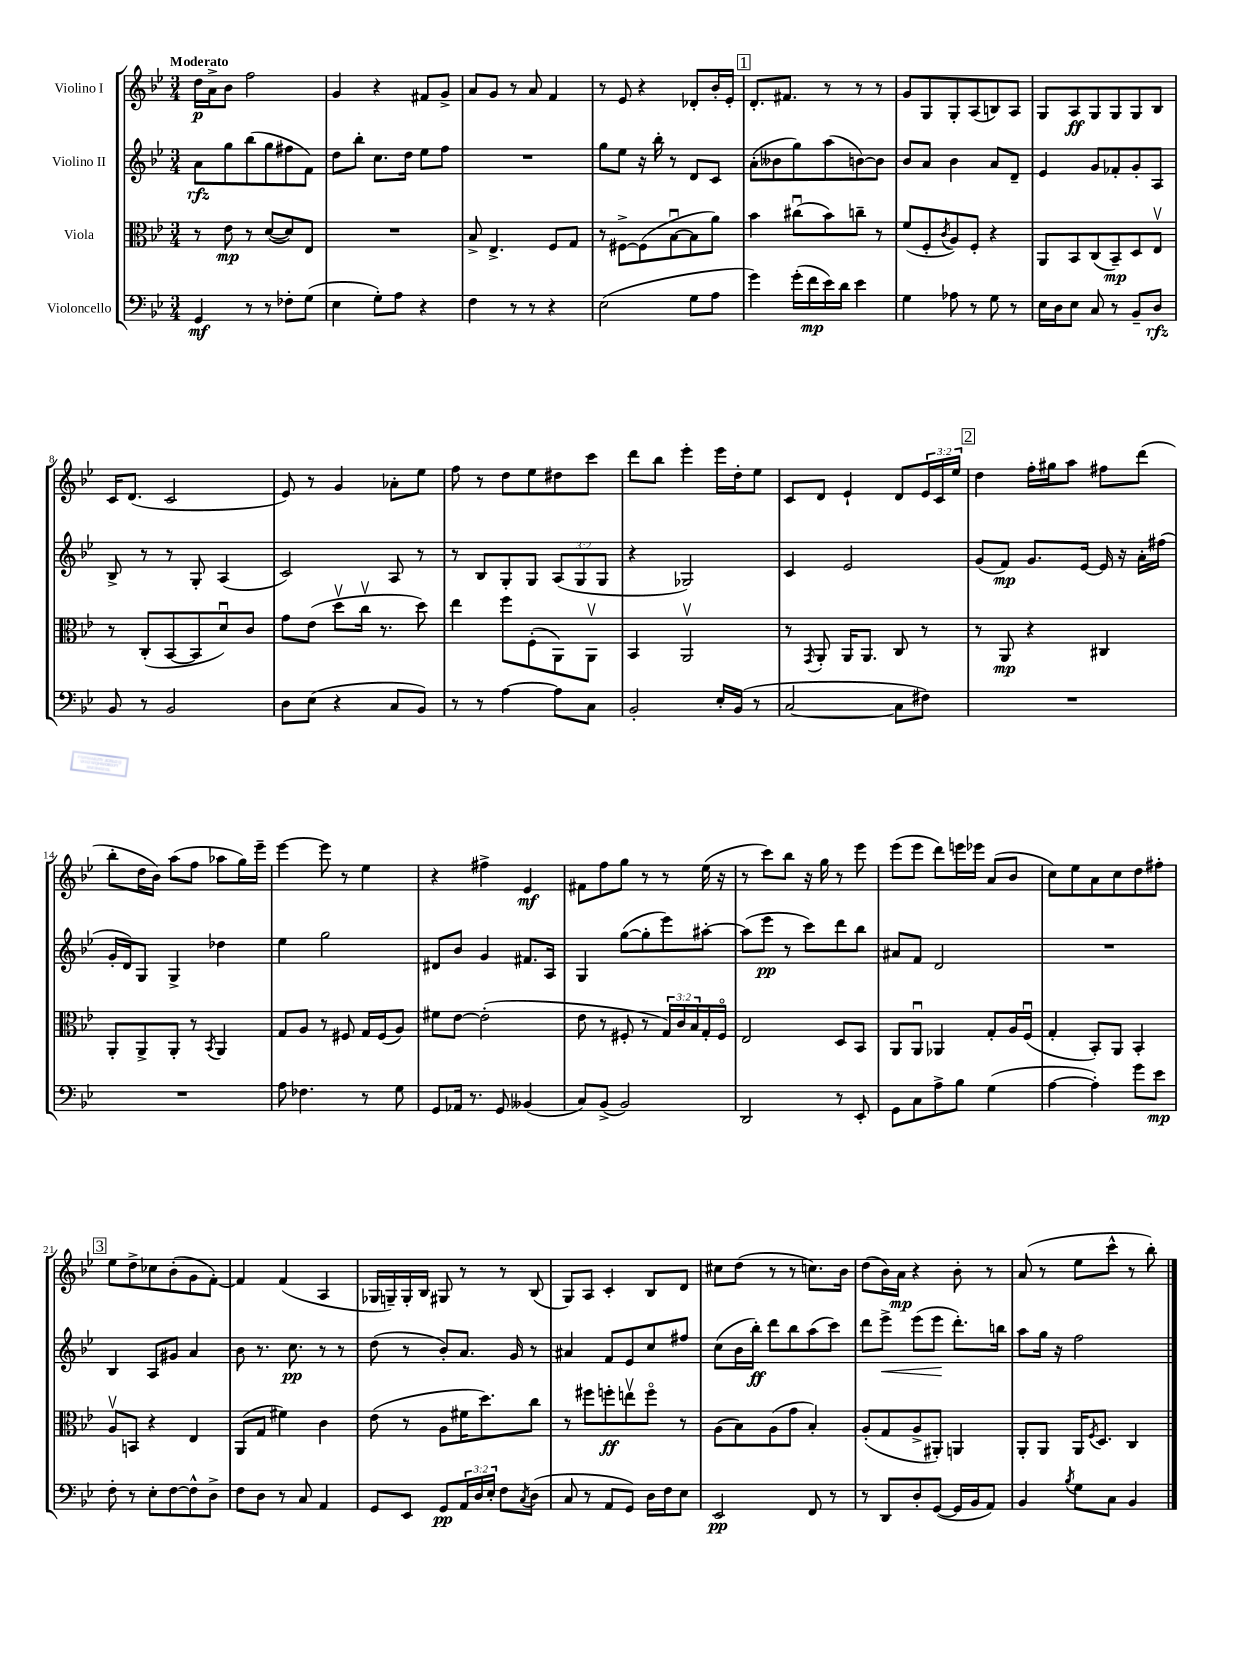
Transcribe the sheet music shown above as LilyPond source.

<<
\new StaffGroup <<
\new Staff = "s0" \with { instrumentName = "Violino I" } {
    \clef treble \key bes \major \numericTimeSignature \time 3/4 \override Staff.TupletNumber.text = #tuplet-number::calc-fraction-text \tempo "Moderato"
    d''16\p a'16-> bes'8 f''2 |
    g'4 r4 fis'8 g'8-> |
    a'8 g'8 r8 a'8 f'4 |
    r8 ees'8 r4 des'8-. bes'16-. ees'16-. |
    \mark \markup { \box "1" } d'8.-. fis'8. r8 r8 r8 |
    g'8 g8 g8-. a8( b8) a8 |
    g8 a8\ff g8 g8 g8 bes8 |
    c'16 d'8.( c'2 |
    ees'8) r8 g'4 aes'8-. ees''8 |
    f''8 r8 d''8 ees''8 dis''8 c'''8 |
    d'''8 bes''8 ees'''4-. ees'''16 d''16-. ees''8 |
    c'8 d'8 ees'4-! d'8 \tuplet 3/2 { ees'16 c'16 ees''16 } |
    \mark \markup { \box "2" } d''4 f''16-. gis''16 a''8 fis''8 d'''8( |
    bes''8-. d''16 bes'16) a''8( f''8 aes''8 g''16) ees'''16-- |
    ees'''4~ ees'''8 r8 ees''4 |
    r4 fis''4-> ees'4\mf |
    fis'8 f''8 g''8 r8 r8 ees''16( r16 |
    r8 c'''8) bes''8 r16 g''16 r8 ees'''8 |
    ees'''8( ees'''8 d'''8) e'''16 ees'''16 a'8( bes'8 |
    c''8) ees''8 a'8 c''8 d''8 fis''8-. |
    \mark \markup { \box "3" } ees''8 d''8-> ces''8 bes'8-.( g'8 f'8~-.) |
    f'4 f'4( a4 |
    ges16 g16--) g16-. bes16 gis8 r8 r8 bes8( |
    g8) a8 c'4-. bes8 d'8 |
    cis''8 d''8( r8 r8 c''8.) bes'16 |
    d''8( bes'16) a'16\mp r4 bes'8-. r8 |
    a'8( r8 ees''8 c'''8-^ r8 bes''8-.) \bar "|." |
}
\new Staff = "s1" \with { instrumentName = "Violino II" } {
    \clef treble \key bes \major \numericTimeSignature \time 3/4 \override Staff.TupletNumber.text = #tuplet-number::calc-fraction-text
    a'8\rfz g''8 bes''8( g''8 fis''8 f'8) |
    d''8 bes''8-. c''8. d''16 ees''8 f''8 |
    R2. |
    g''8 ees''8 r16 bes''16-. r8 d'8 c'8 |
    \mark \markup { \box "1" } a'8-.( beses'8 g''8) a''8( b'8~) b'8 |
    bes'8 a'8 bes'4 a'8 d'8-- |
    ees'4 g'8 fes'8-. g'8-. a8 |
    bes8-> r8 r8 g8-. a4( |
    c'2) a8 r8 |
    r8 bes8 g8-. g8 \tuplet 3/2 { a8( g8 g8 } |
    r4 ges2) |
    c'4 ees'2 |
    \mark \markup { \box "2" } g'8( f'8\mp) g'8. ees'16~ ees'16 r16 a'16-. fis''16( |
    g'16-. d'16) g8 g4-> des''4 |
    ees''4 g''2 |
    dis'8 bes'8 g'4 fis'8. a16 |
    g4 g''8~( g''8-. ees'''8) ais''8~-. |
    ais''8( ees'''8\pp r8 c'''8) d'''8 bes''8 |
    ais'8 f'8 d'2 |
    R2. |
    \mark \markup { \box "3" } bes4 a8 gis'8 a'4 |
    bes'8 r8. c''8.\pp r8 r8 |
    d''8( r8 bes'8-.) a'8. g'16 r8 |
    ais'4 f'8 ees'8 c''8 fis''8 |
    c''8( bes'16 bes''16-.\ff) d'''8 bes''8 a''8( c'''8) |
    d'''8 ees'''8->\< ees'''8( ees'''8\! d'''8.-.) b''16 |
    a''8 g''16 r16 f''2 \bar "|." |
}
\new Staff = "s2" \with { instrumentName = "Viola" } {
    \clef alto \key bes \major \numericTimeSignature \time 3/4 \override Staff.TupletNumber.text = #tuplet-number::calc-fraction-text
    r8 ees'8\mp r8 d'8~( d'8) ees8 |
    R2. |
    bes8-> ees4.-> f8 g8 |
    r8 fis8~-> fis8( bes8~\downbow bes8 a'8) |
    \mark \markup { \box "1" } bes'4 cis''8\downbow( bes'8) c''8-- r8 |
    f'8( f8-. \acciaccatura { c'8 } a8) f8-. r4 |
    a,8 bes,8 c8( bes,8--\mp) d8 ees8\upbow |
    r8 c8-.( bes,8~ bes,8 d'8\downbow) c'8 |
    g'8 ees'8( d''8\upbow c''16\upbow r8. d''8) |
    ees''4 f''8 f8-.( a,8) a,8\upbow |
    bes,4 a,2\upbow |
    r8 \acciaccatura { g,8 } a,8-. a,16 a,8. c8 r8 |
    \mark \markup { \box "2" } r8 a,8\mp r4 cis4 |
    a,8-. a,8-> a,8-. r8 \acciaccatura { bes,8 } a,4 |
    g8 a8 r8 fis8 g16 fis16( a8) |
    fis'8 ees'8~ ees'2-.( |
    ees'8 r8 fis8-. r8 \tuplet 3/2 { g16) c'16 bes16 } g16-. fis16\flageolet |
    ees2 d8 bes,8 |
    a,8 a,8\downbow aes,4 g8-. a16 f16\downbow( |
    g4-. bes,8-.) a,8 bes,4-. |
    \mark \markup { \box "3" } a8\upbow b,8 r4 ees4 |
    a,8( g8 fis'4) c'4 |
    ees'8( r8 a8 fis'16 d''8.) c''8 |
    r8 fis''8 f''8-.\ff e''8\upbow f''8\flageolet r8 |
    a8( bes8) a8( g'8 bes4-.) |
    a8-.( g8 a8-> ais,8-.) a,4 |
    a,8-. a,8 a,16 \acciaccatura { f8 } d8. c4 \bar "|." |
}
\new Staff = "s3" \with { instrumentName = "Violoncello" } {
    \clef bass \key bes \major \numericTimeSignature \time 3/4 \override Staff.TupletNumber.text = #tuplet-number::calc-fraction-text
    g,4\mf r8 r8 fes8-. g8( |
    ees4 g8-.) a8 r4 |
    f4 r8 r8 r4 |
    ees2( g8 a8 |
    \mark \markup { \box "1" } g'4) g'16-.( f'16\mp ees'16) d'16 ees'4 |
    g4 aes8 r8 g8 r8 |
    ees16 d16 ees8 c8 r8 bes,8-- d8\rfz |
    bes,8 r8 bes,2 |
    d8 ees8( r4 c8 bes,8) |
    r8 r8 a4~ a8 c8 |
    bes,2-. ees16-. bes,16( r8 |
    c2~ c8 fis8) |
    \mark \markup { \box "2" } R2. |
    R2. |
    a8 fes4. r8 g8 |
    g,8 aes,16 r8. g,8 beses,4( |
    c8) bes,8->( bes,2) |
    d,2 r8 ees,8-. |
    g,8 c8 a8-> bes8 g4( |
    a4~ a4-.) g'8 ees'8\mp |
    \mark \markup { \box "3" } f8-. r8 ees8-. f8~ f8-^ d8-> |
    f8 d8 r8 c8 a,4 |
    g,8 ees,8 g,8\pp \tuplet 3/2 { a,16 d16 ees16-. } f8 \acciaccatura { c8 } d8( |
    c8 r8 a,8 g,8) d16 f16 ees8 |
    ees,2\pp f,8 r8 |
    r8 d,8 d8-. g,8~( g,16 bes,16 a,8) |
    bes,4 \acciaccatura { bes8 } g8 c8 bes,4 \bar "|." |
}
>>
>>
